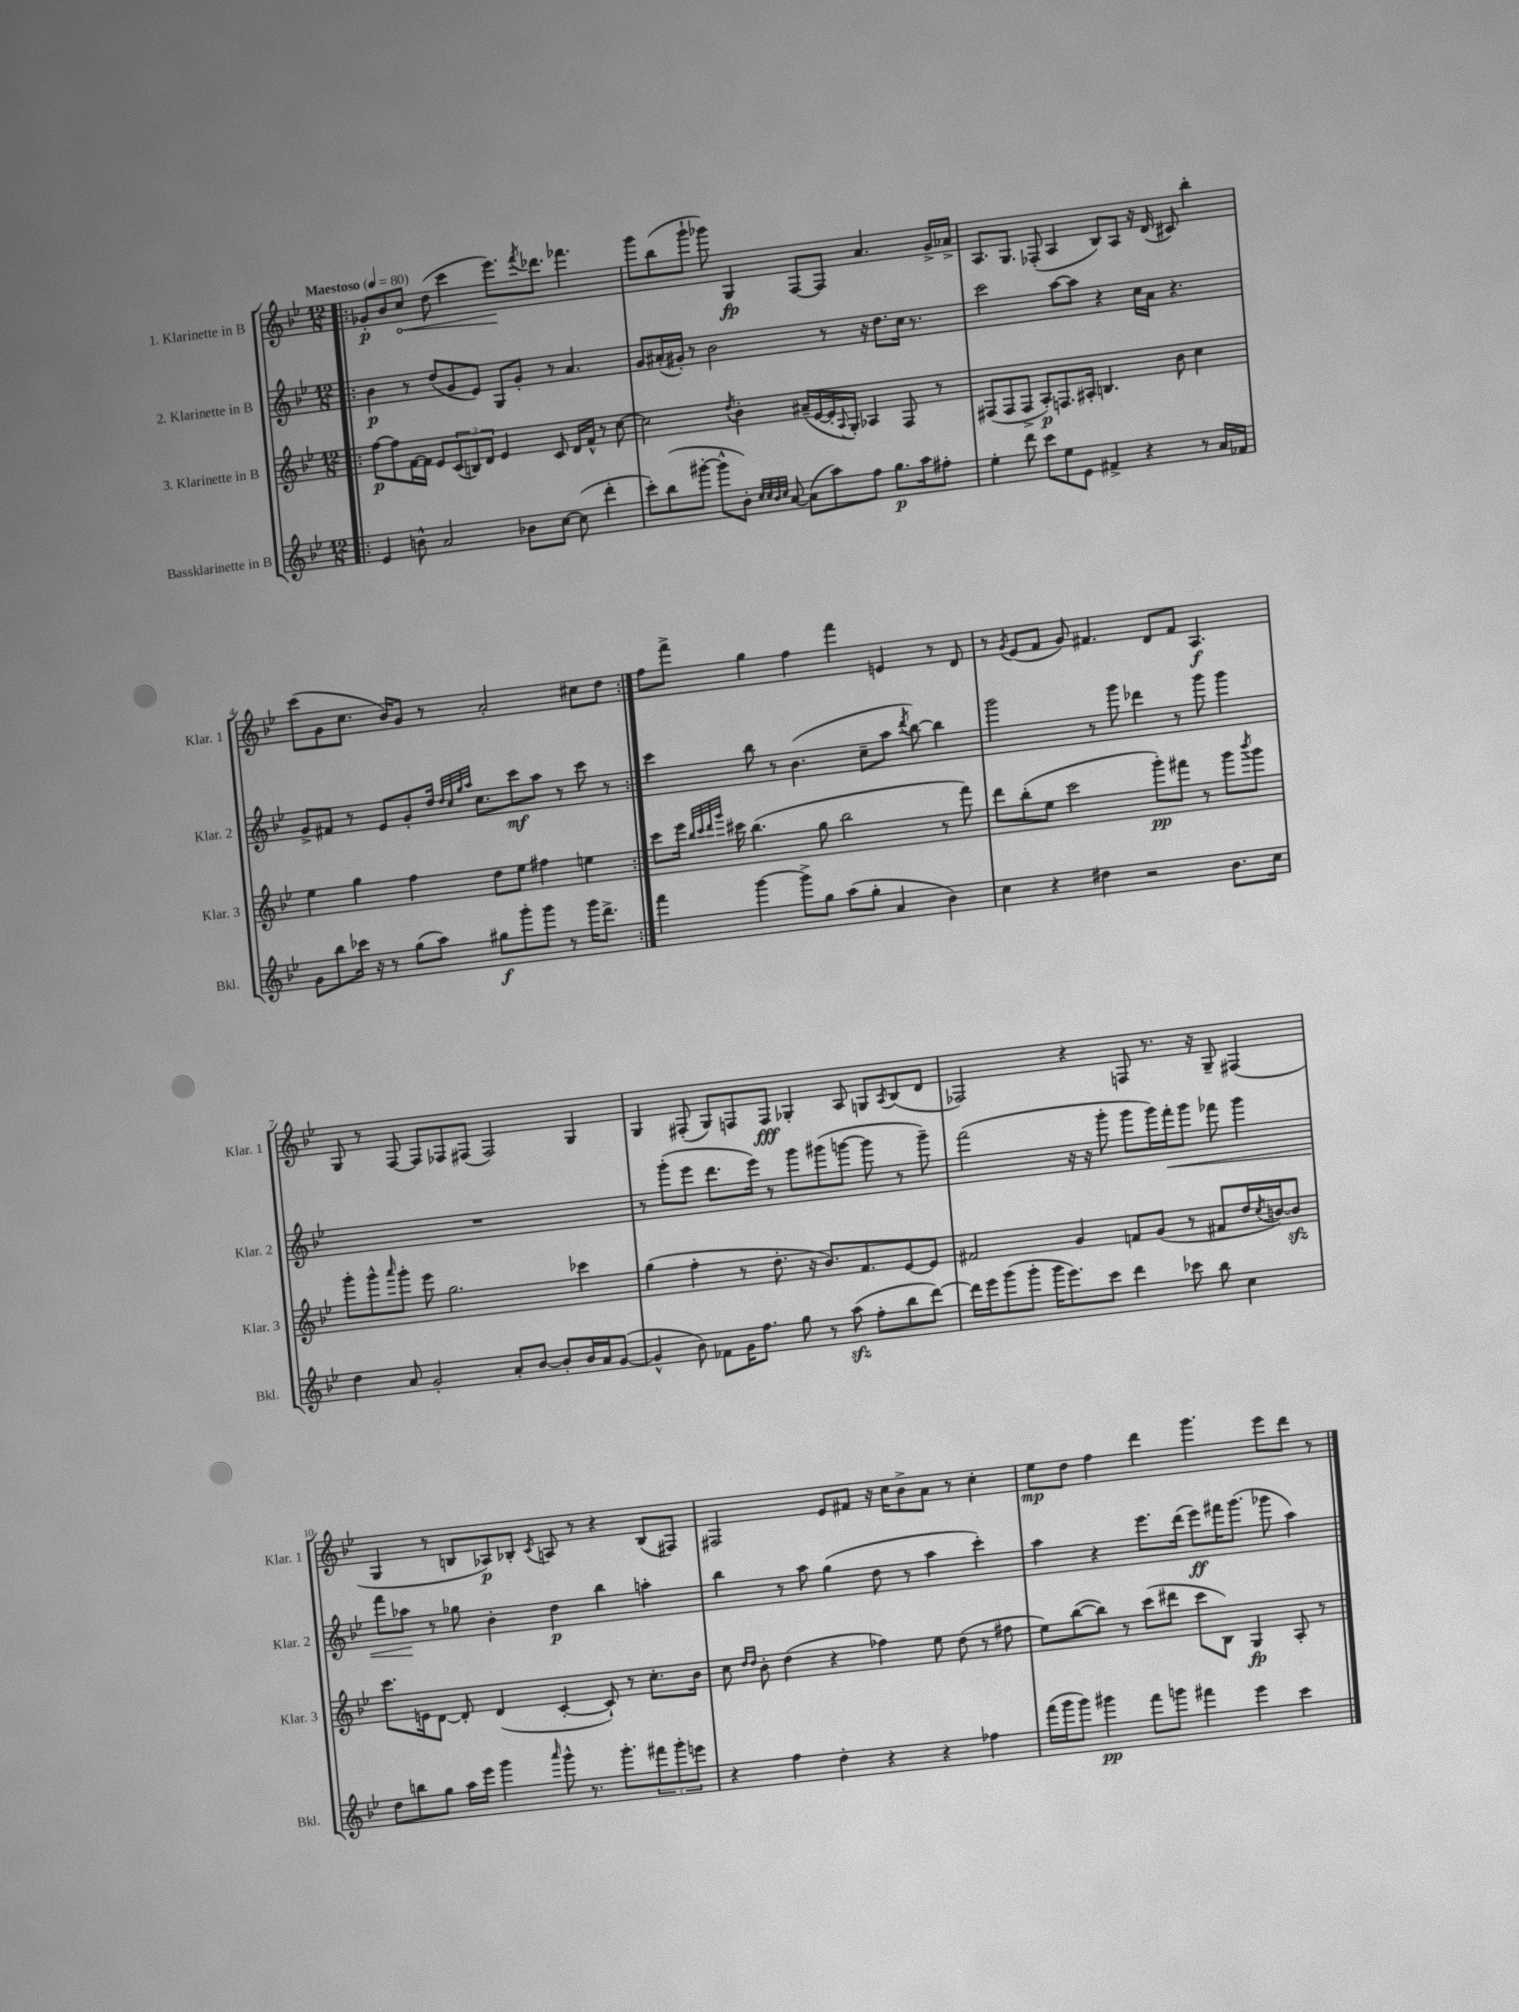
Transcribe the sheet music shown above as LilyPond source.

<<
\new StaffGroup <<
\new Staff = "s0" \with { instrumentName = "1. Klarinette in B" shortInstrumentName = "Klar. 1" } {
    \clef treble \key bes \major \numericTimeSignature \time 12/8 \tempo "Maestoso" 4 = 80
    \repeat volta 2 { \bar ".|:" ges'8-.\p bes'8 \once \override Hairpin.circled-tip = ##t c''8\< d''8( c'''4 ees'''8.\!) \acciaccatura { f'''8 } des'''8. fes'''4. |
    g'''8 bes''8( g'''8-! ges'''8) g4\fp f8~ f8 a'4. g'16-> aes'16-> |
    a8. g8. fes8-.( a4 bes8) a8 r16 d'16( cis'8) bes''4-. |
    c'''8( g'8 c''8. bes'16) g'8 r8 a'2-. cis''8 d''8 | }
    f''8 f'''8-> g''4 f''4 f'''4 e'4 r8 d'8 |
    r8 \acciaccatura { g'8 } ees'8( f'8 g'8) fis'4. d'8 fis'8 a4.\f |
    g8 r8 f8~ f8 fes8 fis8( fis2) g4 |
    g4 fis8-.( g8) f8 f8\fff ges4-. a8 g8 \acciaccatura { a8 } bes8( d'8 |
    fes2) r4 f8 r8. r16 g8-- fis4( |
    g4 r8 b8 aes8\p) bes8-. \acciaccatura { c'8 } a8 r8 r4 bes8( fis8) |
    fis2 ees'8 fis'8 r16 c''16 bes'8-> a'8 r8 c''4-. |
    ees''8\mp d''8 f''4 d'''4 g'''4. ees'''8 d'''8 r8 \bar "|." |
}
\new Staff = "s1" \with { instrumentName = "2. Klarinette in B" shortInstrumentName = "Klar. 2" } {
    \clef treble \key bes \major \numericTimeSignature \time 12/8
    \repeat volta 2 { \bar ".|:" bes'4\p r8 d''8( g'8 ees'8) g8 g'8-. r8 a'4. |
    g'8 ais'16-.( gis'16-.) r8 bes'2 r8 r16 d''8. c''16 r8. |
    c'''2 a''8~ a''8 r4 c''16 a'16 r4. |
    g'8-> fis'8 r8 ees'8 g'8-. d''16 \grace { d''32 c''32 g''32 a''32 } c''8. c'''8\mf a''8 r8 c'''8 r8 | }
    c'''4 bes''8 r8 bes'4.( c''8-- a''8 \acciaccatura { d'''8 } bes''8~) bes''4 |
    g'''2 r8 g'''8 des'''4 r8 g'''8 g'''4 |
    R1. |
    r8 g'''8-.( ees'''8 d'''8. ees'''16) r8 g'''8 gis'''8( g'''8~ g'''8 r8 g'''8--) |
    f'''2( r16 r16 g'''8-. g'''8 g'''16) f'''16-.\< g'''8 fes'''8 g'''4 |
    f'''8 aes''8\! r8 ges''8 bes'4-. d''4\p bes''4 a''4-. |
    bes''4 r8 a''8 g''4( d''8 r8 a''4 c'''4-.) |
    a''4 r4 ees'''8. d'''16( ees'''8\ff) fis'''16 g'''8.( ges'''8 a''4) \bar "|." |
}
\new Staff = "s2" \with { instrumentName = "3. Klarinette in B" shortInstrumentName = "Klar. 3" } {
    \clef treble \key bes \major \numericTimeSignature \time 12/8
    \repeat volta 2 { \bar ".|:" f''8~\p f''8 f'16~ f'16 ees'8 \tuplet 3/2 { c'8( b8) d'8 } ees'4 c'8 d'16 f'16-^ r8 c''8~ |
    c''2 \acciaccatura { d''8 } bes'4-. ais'16--( ees'16~ ees'16-. \appoggiatura { a8 } g16-.) aes4 f8 r8 |
    fis8( fis8 fis8-> a8-.\p) f8. ais16-. b4. bes'8 c''4 |
    ees''4 g''4 f''4 d''8 ees''8 fis''4 e''4 | }
    c'''8 ees'''16 \grace { bes''32 c'''32 d'''32 g'''32 } cis'''16 bes''4.( g''8 bes''2 r8 f'''8) |
    d'''8 bes''8-.( ees''8 c'''2 g'''8-.\pp) fis'''8 r8 g'''8 \acciaccatura { bes'''8 } g'''8 |
    g'''8-. g'''8-^ \grace { a'''16 } g'''8-. ees'''8 g''2. ces'''4 |
    g''4( f''4-. r8 d''8.-. r16 bes'8.) f'8. ees'8~ ees'8 |
    fis'2 g'4 f'8 g'8( r8 fis'8 d''16 \acciaccatura { c''8 } b'16~) b'8\sfz |
    c'''8. e'16 d'8~ d'8-. d'4( c'4~-. c'8-!) r8 c''8.-. bes'16 |
    c''8 \grace { d''16 d''16 } bes'8-. d''4( r4 fes''4) ees''8 d''8( r8 fis''8 |
    ees''8) bes''8~( bes''8) r8 c'''8( dis'''8 c'''8 bes8) g4\fp a8-. r8 \bar "|." |
}
\new Staff = "s3" \with { instrumentName = "Bassklarinette in B" shortInstrumentName = "Bkl." } {
    \clef treble \key bes \major \numericTimeSignature \time 12/8
    \repeat volta 2 { \bar ".|:" ees'4 b'8-^ a'2 bes'8 c''8~ c''8( d'''4-. |
    c'''8-.) bes''8( gis'''8~-. gis'''8-^ bes'8-.) \grace { c''32 c''32 bes'32 c''32 } a'8~ a'8( a''8) f''8 g''8.\p a''16 fis''8-. |
    ees''4-. d'''8 c'''8 ees''8 ees'8 fis'4-> r4 r8 a'16 fes'16 |
    g'8 bes''8 ces'''16 r16 r8 g''8( a''8) gis''8\f g'''8-. g'''8 r8 g'''16 d'''8.-> | }
    f'''4 g'''4~ g'''8-> g''8 a''8( g''8-. a'4 bes'4) |
    c''4 r4 dis''4 r2 bes'8. c''16 |
    d''4 a'8 g'2-. a'8-. bes'8~ bes'8-. bes'16 a'16 g'8~( |
    g'4-^ bes'8) fes'8 g'16 f''8. g''8 r8 a''8\sfz( f''8-. bes''8 d'''8~) |
    d'''16 ees'''16 g'''8( g'''8-. g'''16 ees'''8.) c'''8 d'''4 ces'''8 bes''8 c''4 |
    d''8 b''8 g''8 a''16 ees'''16 g'''4 \grace { a'''16 } g'''8-^ r8. g'''8.-. \tuplet 3/2 { fis'''8 g'''8-. e'''8 } |
    r4 f''4 d''4-. r4 r4 fes''4 |
    f'''16( g'''16 g'''8) gis'''4\pp f'''8 g'''8 fis'''4 ees'''4 c'''4 \bar "|." |
}
>>
>>
